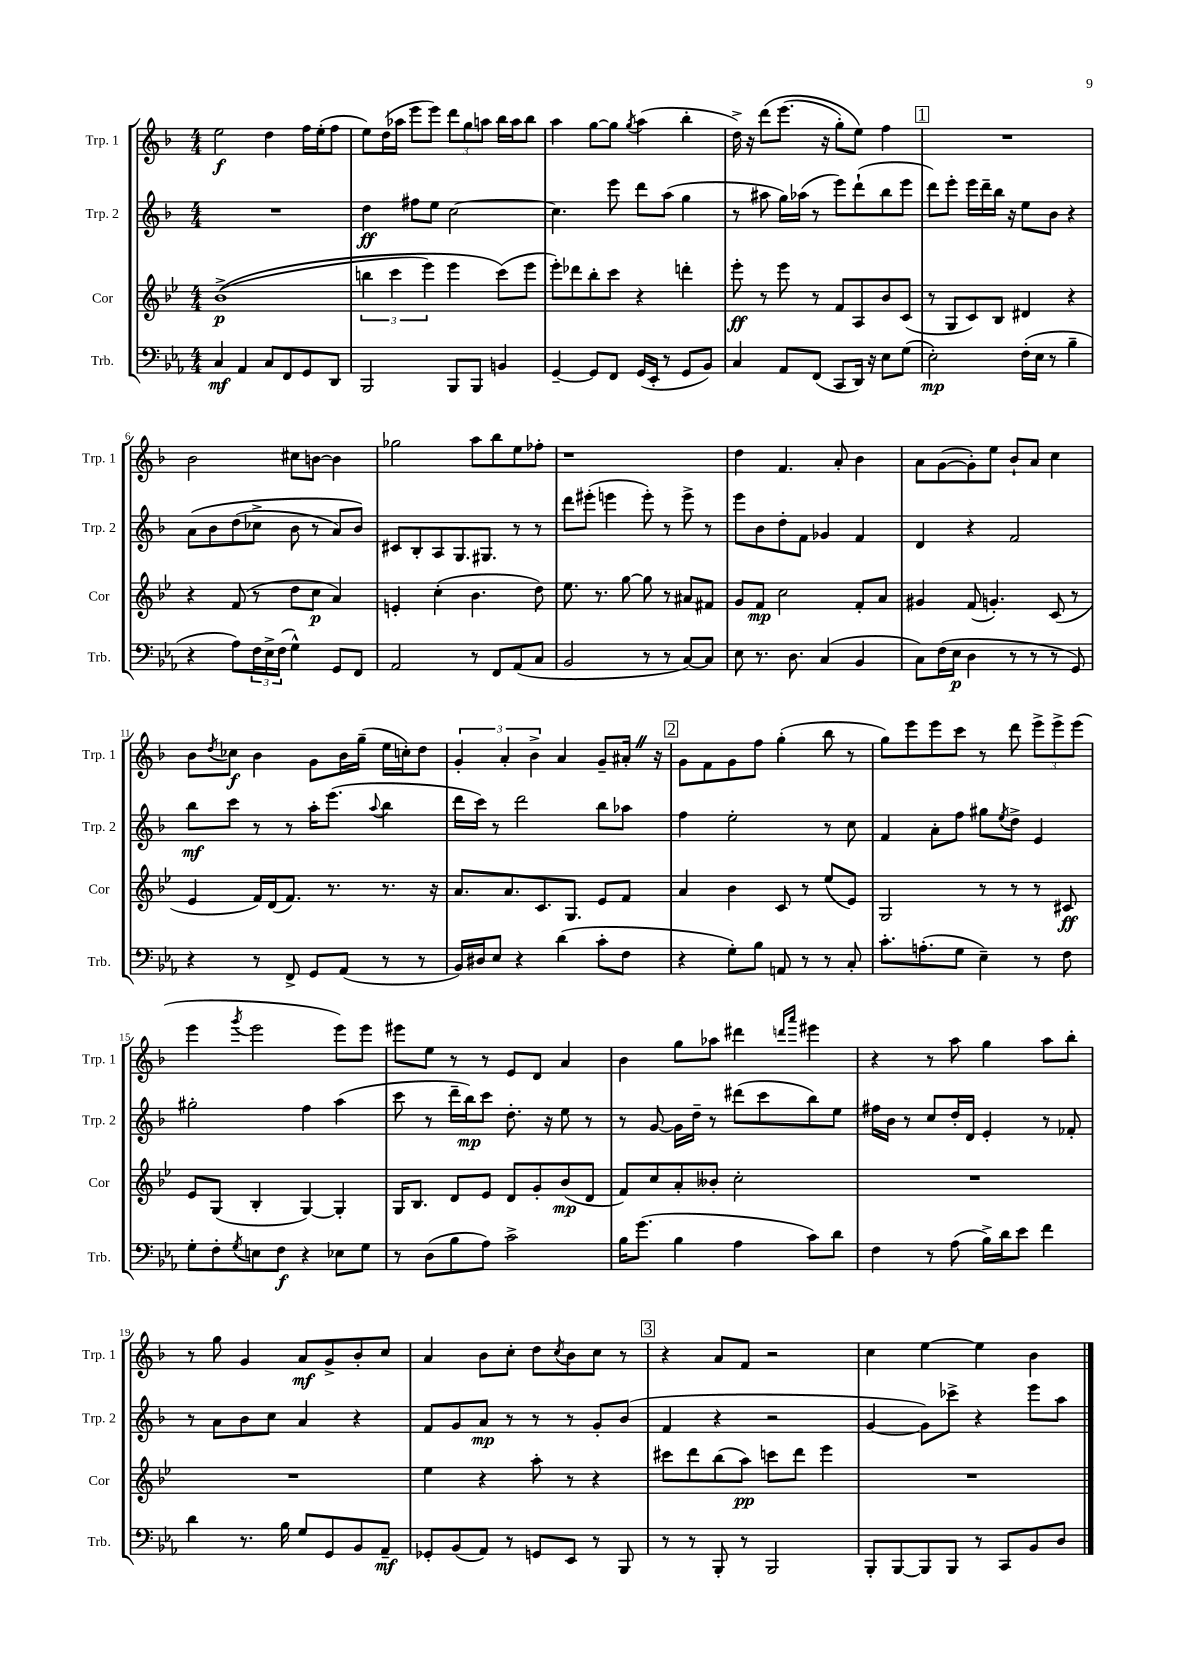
<<
\new StaffGroup <<
\new Staff = "s0" \with { instrumentName = "Trp. 1" shortInstrumentName = "Trp. 1" } {
    \clef treble \key f \major \numericTimeSignature \time 4/4
    e''2\f d''4 f''16 e''16-.( f''8 |
    e''8) d''16( aes''16 e'''8 e'''8) \tuplet 3/2 { d'''8 g''8 a''8 } bes''16 a''16 bes''8 |
    a''4 g''8~ g''8 \acciaccatura { g''8 } a''4( bes''4-. |
    d''16->) r16 d'''8\( e'''8.( r16 g''8-.) e''8\) f''4 |
    \mark \markup { \box "1" } R1 |
    bes'2 cis''8 b'8~ b'4 |
    ges''2 a''8 bes''8 e''8 fes''8-. |
    r1 |
    d''4 f'4. a'8-. bes'4 |
    a'8 g'8~( g'8-.) e''8 bes'8-! a'8 c''4 |
    bes'8 \acciaccatura { d''8 } ces''8\f bes'4 g'8 bes'16 g''16--( e''16 c''16-.) d''8 |
    \tuplet 3/2 { g'4-. a'4-. bes'4-> } a'4 g'8-- ais'16-. \once \override BreathingSign.text = \markup { \musicglyph "scripts.caesura.straight" } \breathe r16 |
    \mark \markup { \box "2" } g'8 f'8 g'8 f''8 g''4-.( bes''8 r8 |
    g''8) e'''8 e'''8 c'''8 r8 d'''8 \tuplet 3/2 { e'''8-> e'''8-> e'''8( } |
    e'''4 \acciaccatura { g'''8 } e'''2 e'''8) e'''8 |
    eis'''8 e''8 r8 r8 e'8 d'8 a'4 |
    bes'4 g''8 aes''8 dis'''4 \grace { d'''16 a'''16 } eis'''4 |
    r4 r8 a''8 g''4 a''8 bes''8-. |
    r8 g''8 g'4 a'8\mf g'8-> bes'8-. c''8 |
    a'4 bes'8 c''8-. d''8 \acciaccatura { c''8 } bes'8 c''8 r8 |
    \mark \markup { \box "3" } r4 a'8 f'8 r2 |
    c''4 e''4~ e''4 bes'4 \bar "|." |
}
\new Staff = "s1" \with { instrumentName = "Trp. 2" shortInstrumentName = "Trp. 2" } {
    \clef treble \key f \major \numericTimeSignature \time 4/4
    R1 |
    d''4\ff fis''8 e''8 c''2~ |
    c''4. e'''8 d'''8 a''8( g''4 |
    r8 ais''8 g''16) aes''16( r8 e'''8) d'''8-!( bes''8 e'''8 |
    \mark \markup { \box "1" } d'''8) e'''8-. e'''16 d'''16-- bes''16 r16 e''8 bes'8 r4 |
    a'8\( bes'8 d''8( ces''8-> bes'8 r8 a'8) bes'8\) |
    cis'8 bes8-. a8 g8. gis8. r8 r8 |
    d'''8 eis'''8-.( e'''4 e'''8-.) r8 e'''8-> r8 |
    e'''8 bes'8 d''8-. f'8 ges'4 f'4 |
    d'4 r4 f'2 |
    bes''8\mf c'''8 r8 r8 a''16-. e'''8.( \appoggiatura { a''8 } bes''4 |
    d'''16 c'''16) r8 d'''2 bes''8 aes''8 |
    \mark \markup { \box "2" } f''4 e''2-. r8 c''8 |
    f'4 a'8-. f''8 gis''8 \acciaccatura { e''8 } d''8-> e'4 |
    gis''2-. f''4 a''4( |
    c'''8 r8 d'''16-- bes''16\mp) c'''8 d''8.-. r16 e''8 r8 |
    r8 g'8~ g'16 d''16-- r8 dis'''8( c'''8 bes''8) e''8 |
    fis''16 bes'16 r8 c''8 d''16-. d'16 e'4-. r8 fes'8-. |
    r8 a'8 bes'8 c''8 a'4 r4 |
    f'8 g'8 a'8\mp r8 r8 r8 g'8-. bes'8( |
    \mark \markup { \box "3" } f'4 r4 r2 |
    g'4~ g'8) ces'''8-> r4 e'''8 a''8 \bar "|." |
}
\new Staff = "s2" \with { instrumentName = "Cor" shortInstrumentName = "Cor" } {
    \clef treble \key bes \major \numericTimeSignature \time 4/4
    bes'1->\p(\( |
    \tuplet 3/2 { b''4 c'''4 ees'''4) } ees'''4 c'''8(\) ees'''8 |
    ees'''8-.) des'''8 bes''8-. c'''8 r4 d'''4-. |
    ees'''8-.\ff r8 ees'''8 r8 f'8 a8 bes'8 c'8( |
    \mark \markup { \box "1" } r8 g8 c'8) bes8 dis'4 r4 |
    r4 f'8( r8 d''8 c''8\p a'4) |
    e'4-. c''4-.( bes'4. d''8) |
    ees''8. r8. g''8~ g''8 r8 ais'8 fis'8 |
    g'8 f'8\mp c''2 f'8-. a'8 |
    gis'4 f'8( g'4.-.) c'8( r8 |
    ees'4 f'16) d'16( f'8.) r8. r8. r16 |
    a'8. a'8. c'8. g8. ees'8 f'8 |
    \mark \markup { \box "2" } a'4 bes'4 c'8 r8 ees''8( ees'8) |
    g2 r8 r8 r8 cis'8\ff |
    ees'8 g8( bes4-. g4~) g4-. |
    g16 bes8. d'8 ees'8 d'8 g'8-. bes'8\mp( d'8 |
    f'8) c''8 a'8-. beses'8-. c''2-. |
    R1 |
    R1 |
    ees''4 r4 a''8-. r8 r4 |
    \mark \markup { \box "3" } cis'''8 d'''8 bes''8( a''8\pp) c'''8 d'''8 ees'''4 |
    R1 \bar "|." |
}
\new Staff = "s3" \with { instrumentName = "Trb." shortInstrumentName = "Trb." } {
    \clef bass \key ees \major \numericTimeSignature \time 4/4
    c4\mf aes,4 c8 f,8 g,8 d,8 |
    bes,,2 bes,,8 bes,,8 b,4 |
    g,4~-- g,8 f,8 g,16( ees,16-. r8 g,8 bes,8) |
    c4 aes,8 f,8( c,8 d,16) r16 ees8 g8( |
    \mark \markup { \box "1" } ees2-.\mp) f16-.( ees16 r8 bes4-- |
    r4 aes8) \tuplet 3/2 { f16 ees16-> f16( } g4-^) g,8 f,8 |
    aes,2 r8 f,8 aes,8( c8 |
    bes,2 r8 r8 c8~) c8 |
    ees8 r8. d8. c4( bes,4 |
    c8) f16( ees16\p d4 r8 r8 r8 g,8) |
    r4 r8 f,8-> g,8 aes,8( r8 r8 |
    bes,16) dis16 ees8 r4 d'4( c'8-. f8 |
    \mark \markup { \box "2" } r4 g8-.) bes8 a,8 r8 r8 c8-. |
    c'8.-. a8.-.( g8 ees4--) r8 f8 |
    g8-. f8-. \acciaccatura { g8 } e8 f8\f r4 ees8 g8 |
    r8 d8( bes8 aes8) c'2-> |
    bes16 g'8.( bes4 aes4 c'8) d'8 |
    f4 r8 aes8( bes16->) d'16 ees'8 f'4 |
    d'4 r8. bes16 g8 g,8 bes,8 aes,8--\mf |
    ges,8-. bes,8( aes,8) r8 g,8 ees,8 r8 bes,,8 |
    \mark \markup { \box "3" } r8 r8 bes,,8-. r8 bes,,2 |
    bes,,8-. bes,,8~ bes,,8 bes,,8 r8 c,8 bes,8 d8 \bar "|." |
}
>>
>>
